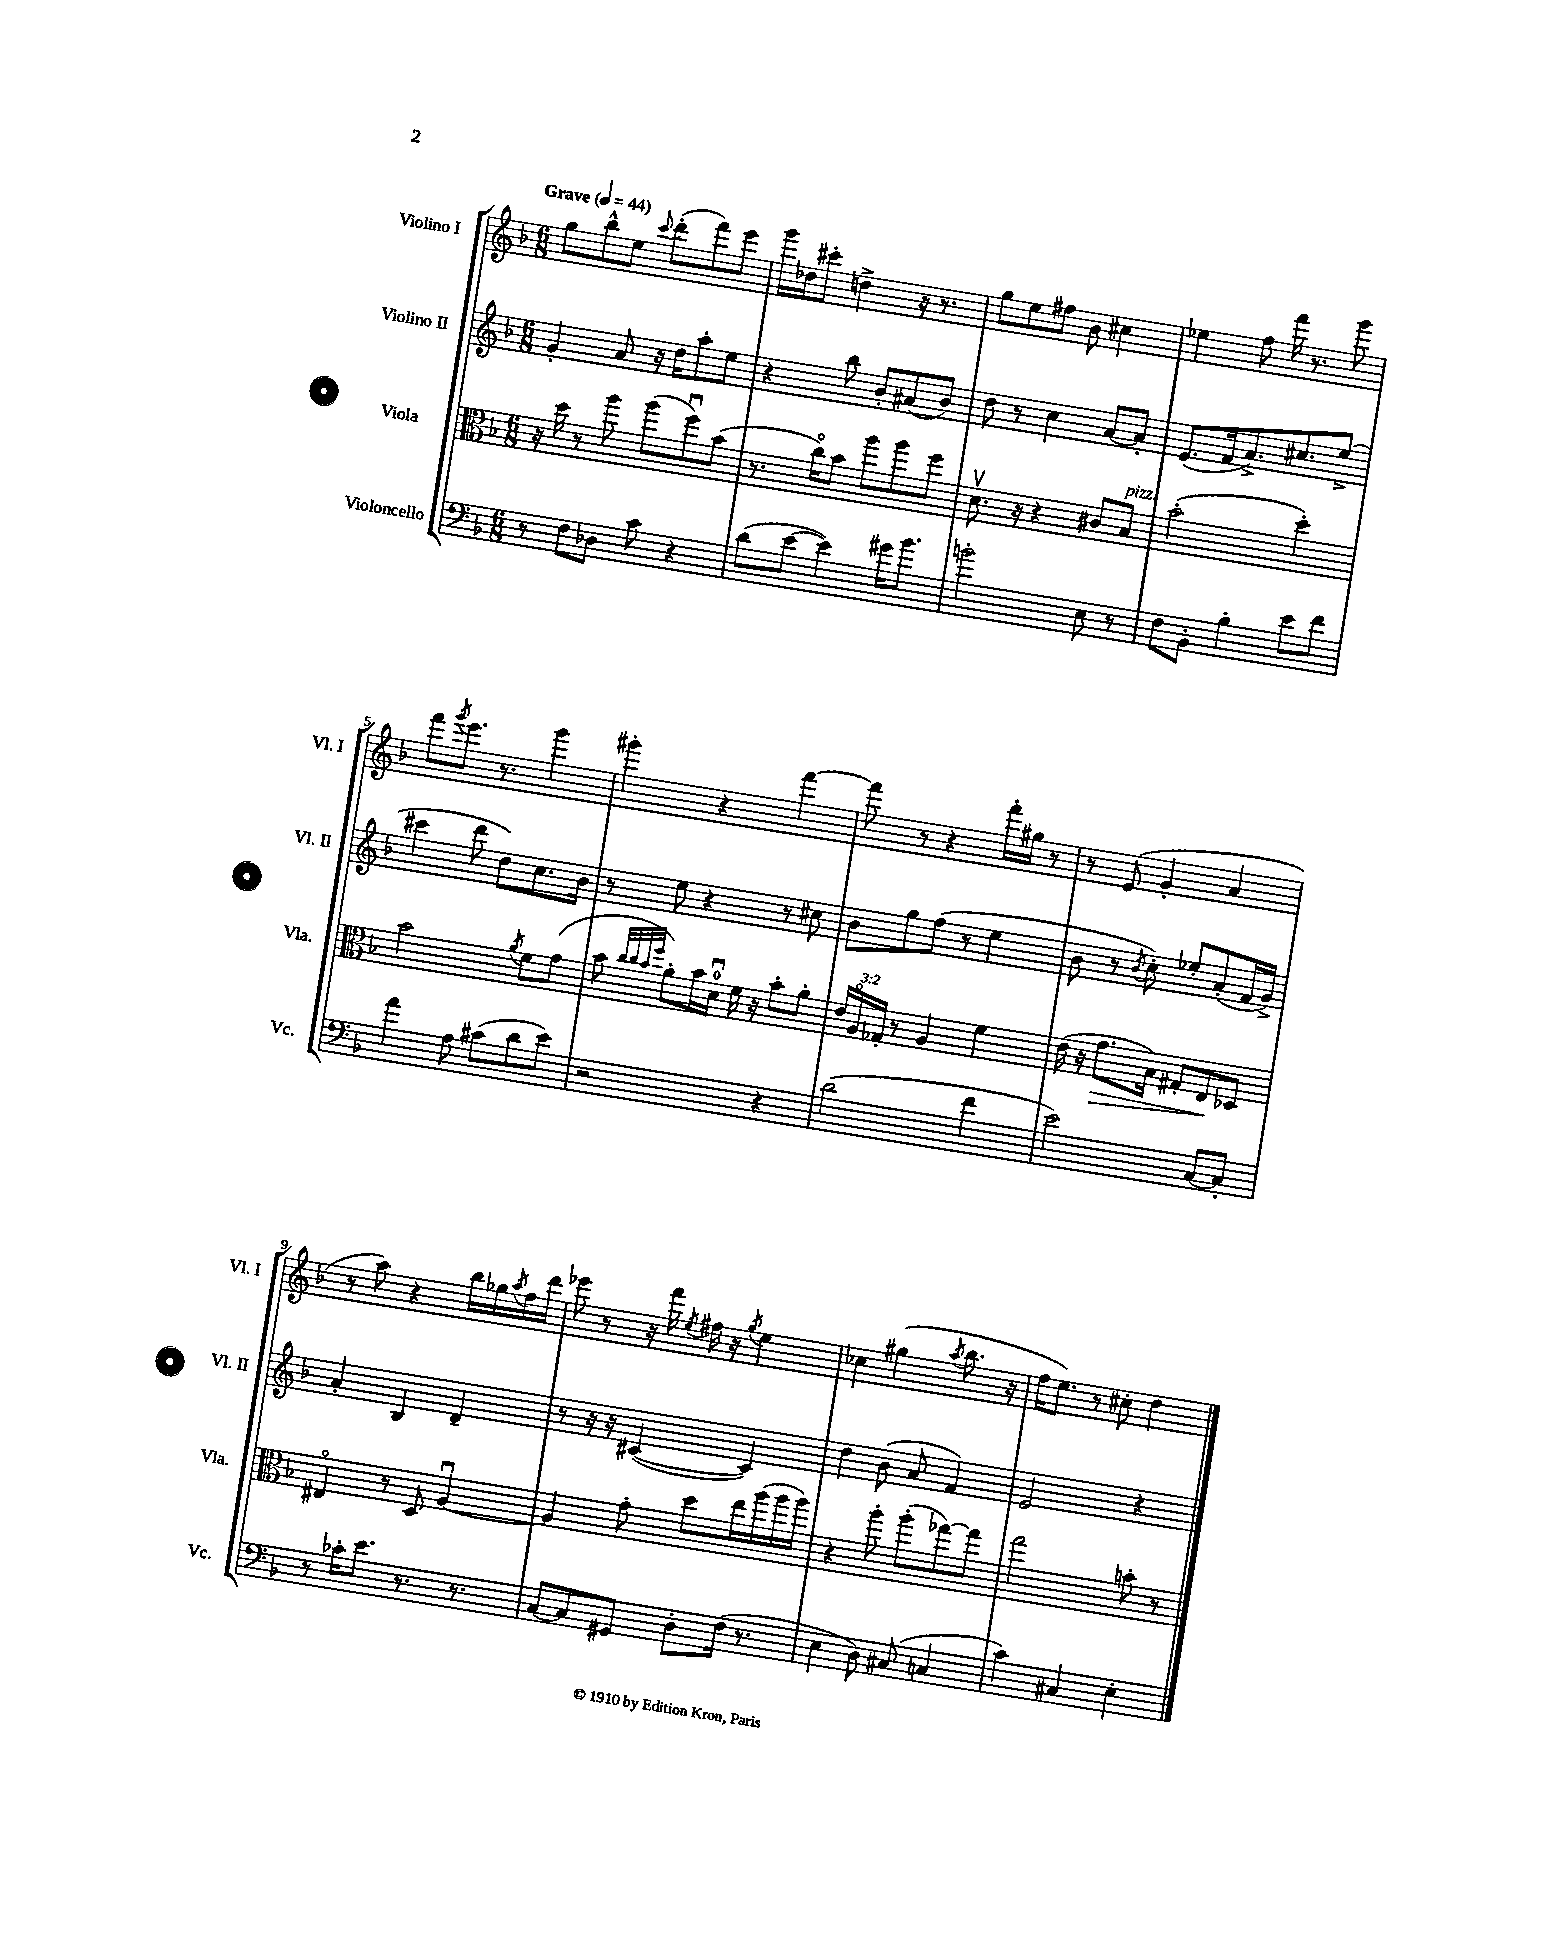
<<
\new StaffGroup <<
\new Staff = "s0" \with { instrumentName = "Violino I" shortInstrumentName = "Vl. I" } {
    \clef treble \key f \major \numericTimeSignature \time 6/8 \tempo "Grave" 4 = 44
    g''8 bes''8-^ e''8 \appoggiatura { c'''8 } d'''8-.( f'''8) e'''8 |
    g'''16 des''16 cis'''8-. d''4-> r16 r8. |
    g''8 e''8 fis''8 bes'8 cis''4 |
    ees''4 f''8 f'''16 r8. g'''8 |
    f'''8 \acciaccatura { g'''8 } e'''8. r8. g'''4 |
    gis'''4-. r4 f'''4~ |
    f'''8 r8 r4 f'''16-. gis''16 r8 |
    r8 e'8( g'4-. a'4 |
    r8 a''8) r4 bes''16 ges''16 \acciaccatura { a''8 } f''16 d'''16 |
    ees'''8 r8 r16 f'''16 \acciaccatura { e''8 } fis''16 r16 \acciaccatura { g''8 } e''4 |
    ces''4 gis''4( \acciaccatura { a''8 } bes''8. r16 |
    f''16 e''8.) r8 cis''8-. d''4 \bar "|." |
}
\new Staff = "s1" \with { instrumentName = "Violino II" shortInstrumentName = "Vl. II" } {
    \clef treble \key f \major \numericTimeSignature \time 6/8
    g'4-. a'8 r16 d''16 a''8-. e''8 |
    r4 bes''8 bes'8-. ais'8( bes'8) |
    d''8 r8 c''4 a'8~ a'8-. |
    e'8.( f'16 a'8.->) cis''8. e''8->( |
    cis'''4 d'''8 d''8) c''8. bes'16 |
    r8 e''8 r4 r8 cis''8 |
    bes'8 g''8 f''8( r8 e''4 |
    bes'8 r8 \acciaccatura { bes'8 } c''8-.) ees''8-. a'8-.( f'16 g'16->) |
    a'4-. bes4 d'4-- |
    r8 r16 r16 cis'4~( cis'4) |
    d''4 bes'8( a'8 f'4) |
    e'2 r4 \bar "|." |
}
\new Staff = "s2" \with { instrumentName = "Viola" shortInstrumentName = "Vla." } {
    \clef alto \key f \major \numericTimeSignature \time 6/8 \override Staff.TupletNumber.text = #tuplet-number::calc-fraction-text
    r16 d''16 r8 a''8 a''8( f''8\downbow) bes'8( |
    r8. c''16\flageolet) bes'8 a''8 a''8 f''8 |
    d'8.\upbow r16 r4 cis'8 bes8^\markup { \italic "pizz." } |
    bes'2-.( d''4-.) |
    bes'2 \acciaccatura { a'8 } f'8 g'8( |
    bes'8 \grace { c''32 c''32 bes'32 f''32 } a'8-.) bes'16 d'16-0\downbow f'16 r16 bes'8-. a'8-. |
    \tuplet 3/2 { e'16 a16\flageolet ges16-. } r8 a4 f'4 |
    e'16( r16 g'8.\> bes16) gis8-. e8\! des8 |
    eis4\flageolet r8 d8 a4~\downbow |
    a4 g'8-. d''8 e''16 a''16( a''16 a''16) |
    r4 a''8-. a''8-.( ges''8~) ges''8 |
    g''2 b'8-. r8 \bar "|." |
}
\new Staff = "s3" \with { instrumentName = "Violoncello" shortInstrumentName = "Vc." } {
    \clef bass \key f \major \numericTimeSignature \time 6/8
    r8 f8 des8 c'8 r4 |
    d'8( e'8~ e'4) gis'16 bes'8. |
    b'2-. e8 r8 |
    f8 bes,8-. bes4-. e'8 f'8 |
    a'4 a8 cis'8( d'8 e'8) |
    r2 r4 |
    d'2( f'4 |
    e'2) c8~ c8-. |
    r8 ces'16-. e'8. r8. r8. |
    c8~ c8 gis,8 d8-. f16( r8. |
    e4 d8) cis8( c4 |
    c'4) cis4 e4-. \bar "|." |
}
>>
>>
